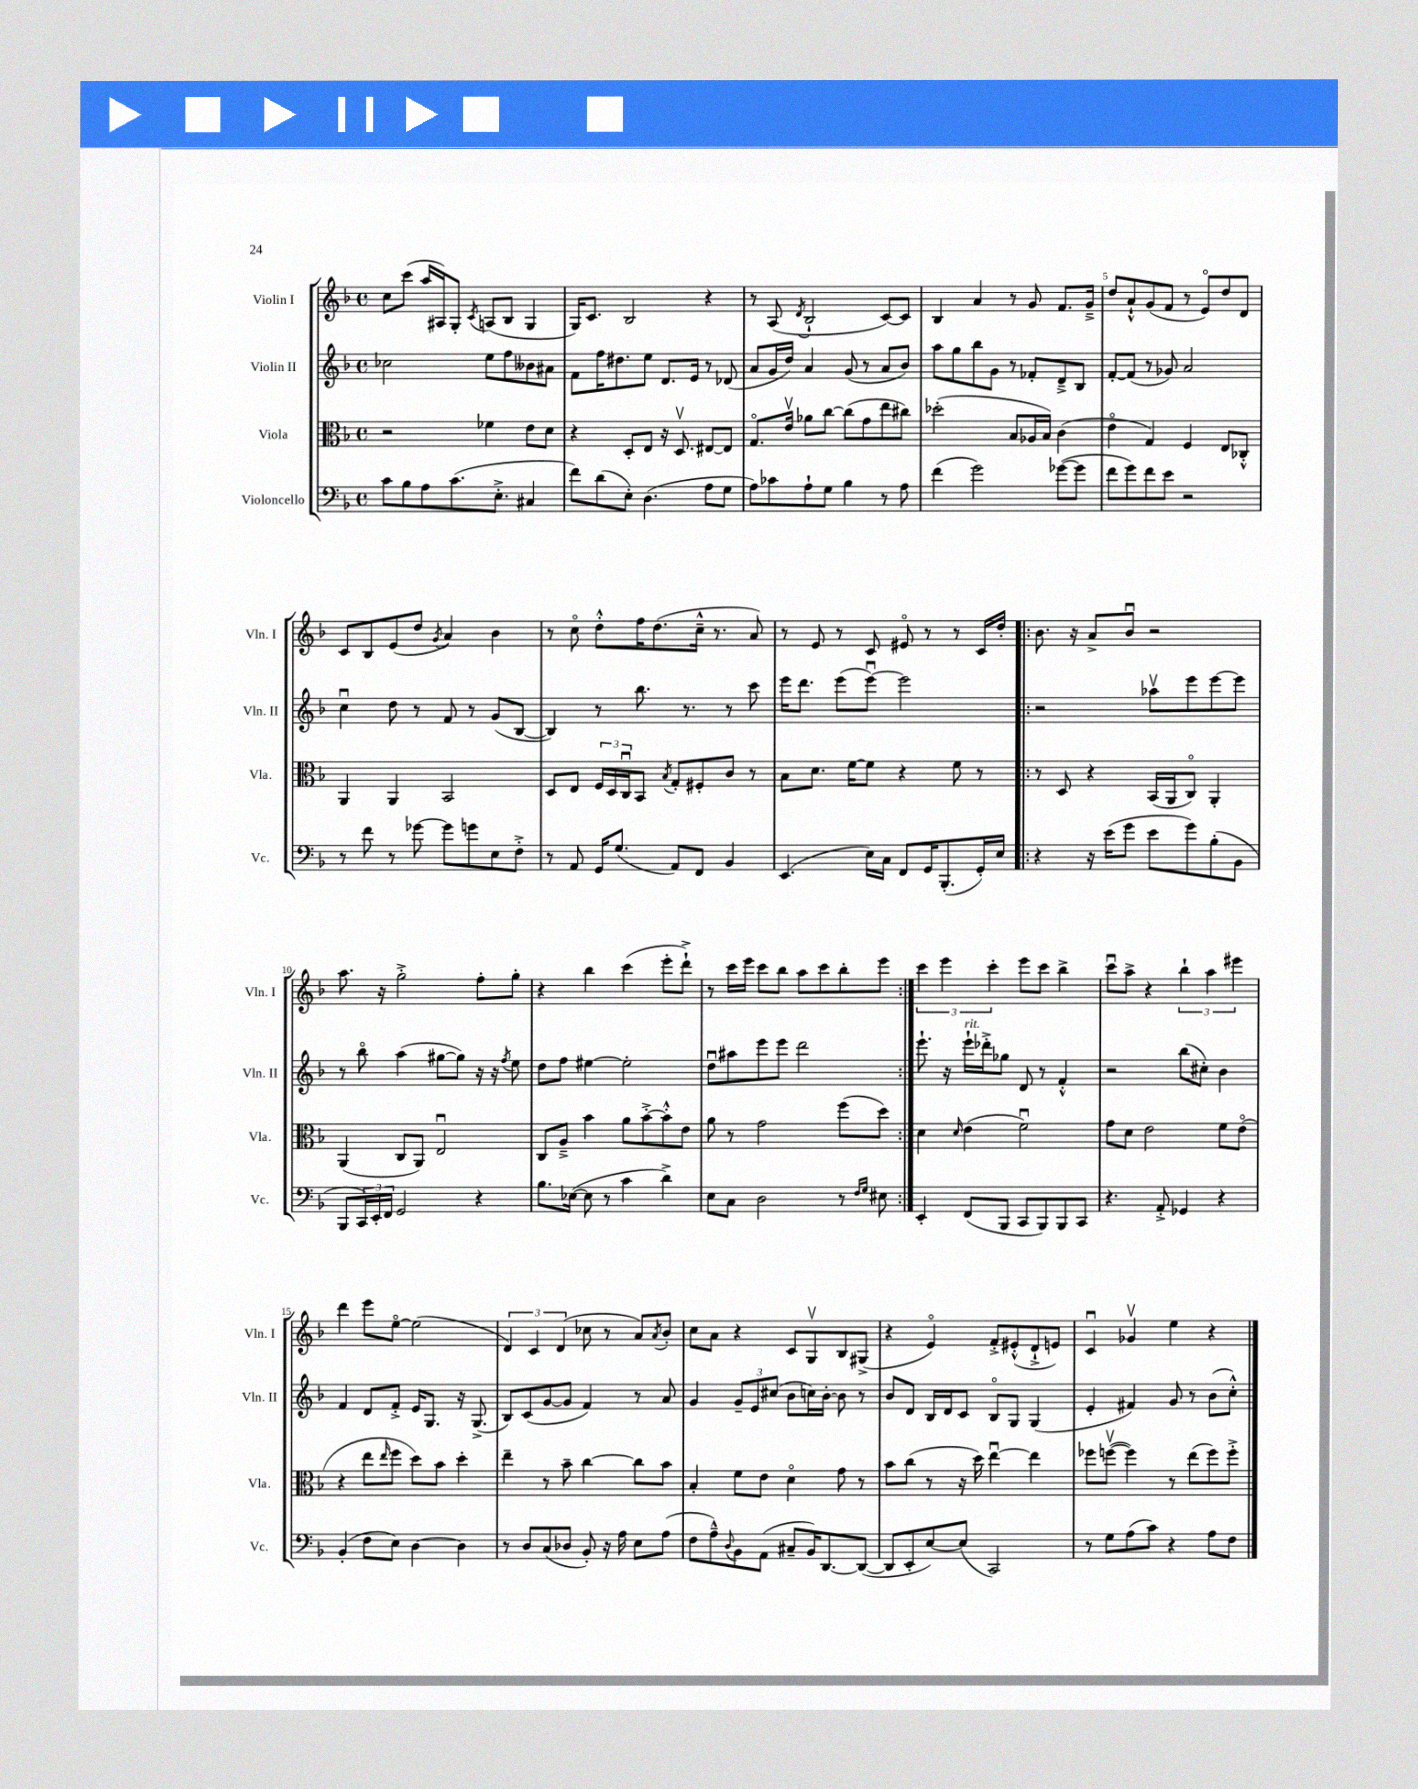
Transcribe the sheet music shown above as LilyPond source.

<<
\new StaffGroup <<
\new Staff = "s0" \with { instrumentName = "Violin I" shortInstrumentName = "Vln. I" } {
    \clef treble \key f \major \defaultTimeSignature \time 4/4
    c''8 c'''8( a''16 ais16) g8-. \acciaccatura { c'8 } a8( bes8 g4 |
    g16) c'8. bes2 r4 |
    r8 a8( \acciaccatura { d'8 } bes2-! c'8~) c'8 |
    bes4 a'4 r8 g'8 f'8. g'16---> |
    d''8 a'8-!-^ g'8( f'8 r8 e'8\flageolet) d''8 d'8 |
    c'8 bes8 e'8( d''8 \acciaccatura { g'8 } a'4) bes'4 |
    r8 c''8\flageolet d''8-.-^ f''16 d''8.( c''16---^ r8. a'8) |
    r8 e'8 r8 c'8 eis'8\flageolet r8 r8 c'16 d''16-. |
    \repeat volta 2 { bes'8. r16 a'8-> bes'8\downbow r2 |
    a''8. r16 g''2-.-> f''8-. g''8-. |
    r4 bes''4 c'''4( e'''8-. d'''8-!->) |
    r8 c'''16 e'''16 c'''8 bes''8 a''8 c'''8 bes''8-. e'''8 | }
    \tuplet 3/2 { c'''4 e'''4 c'''4-. } e'''8 c'''8 bes''4-> |
    c'''8\downbow a''8-> r4 \tuplet 3/2 { bes''4-! a''4 eis'''4 } |
    d'''4 e'''8 e''8~\flageolet e''2( |
    \tuplet 3/2 { d'4) c'4 d'4( } ces''8 r8 a'8) \acciaccatura { a'8 } bes'8-. |
    c''8 a'8 r4 c'8 g8\upbow bes8 gis8->( |
    r4 e'4\flageolet) f'8-.-> eis'8-.-^( d'8-!-> e'8) |
    c'4\downbow ges'4\upbow e''4 r4 \bar "|." |
}
\new Staff = "s1" \with { instrumentName = "Violin II" shortInstrumentName = "Vln. II" } {
    \clef treble \key f \major \defaultTimeSignature \time 4/4
    ces''2 e''8 f''8 beses'8 ais'8 |
    f'8 f''16 dis''8. e''8 d'8. e'16 r8 des'8( |
    a'8 g'16 d''16) a'4 g'8( r8 a'8 bes'8) |
    a''8 g''8 bes''8 g'8 r8 fes'8-. d'8---> bes8 |
    f'8~-. f'8( r8 ges'8) a'2 |
    c''4\downbow d''8 r8 f'8 r8 g'8( bes8~ |
    bes4) r8 bes''8. r8. r8 c'''8 |
    e'''16 d'''8. e'''8( e'''8~\downbow) e'''2 |
    \repeat volta 2 { r2 aes''8\upbow e'''8 e'''8~ e'''8 |
    r8 bes''8\flageolet a''4( gis''8~ gis''8) r16 r16 \acciaccatura { f''8 } e''8 |
    d''8 f''8 eis''4~ eis''2-. |
    d''8\downbow ais''8 e'''8 e'''8 d'''2 | }
    e'''8.-! r16 e'''16-!^\markup { \italic "rit." } des'''16-.-> ges''8 d'8 r8 f'4-.-^ |
    r2 bes''8( cis''8-.) bes'4 |
    f'4 d'8 f'8-.-> e'16 g8. r16 g8.->( |
    bes8) c'8( g'8~ g'8 f'4) r8 a'8 |
    g'4 \tuplet 3/2 { g'8-- e'8 cis''8( } bes'8 c''16) bes'16~-. bes'8 r8 |
    bes'8 d'8 bes16 d'16 c'8 bes8\flageolet g8 g4( |
    e'4-. fis'4) g'8 r8 bes'8( c''8-.-^) \bar "|." |
}
\new Staff = "s2" \with { instrumentName = "Viola" shortInstrumentName = "Vla." } {
    \clef alto \key f \major \defaultTimeSignature \time 4/4
    r2 fes'4 e'8 d'8 |
    r4 d8-. e8 r16 d8.\upbow eis8~ eis8 |
    g8.\flageolet e'16\upbow aes'8 c''8~ c''8( g'8 e''8 cis''8) |
    des''2-.( bes8 aes16 bes16) c'4( |
    e'4\flageolet g4) f4 e8 ces8-.-^ |
    a,4 a,4 bes,2 |
    d8 e8 \tuplet 3/2 { f16 d16 c16\downbow } bes,8 \acciaccatura { bes8 } g8-. fis8-. c'8 r8 |
    bes8 d'8. f'16~ f'8 r4 f'8 r8 |
    \repeat volta 2 { r8 d8 r4 bes,16( a,16 c8\flageolet) a,4-. |
    a,4( c8 a,8) e2\downbow |
    c8 a8---> bes'4 a'8 bes'8~-.-> bes'8-.-^ e'8 |
    a'8 r8 g'2 f''8( d''8) | }
    d'4 \grace { d'16 } e'4( f'2\downbow) |
    g'8 d'8 e'2 f'8 e'8\flageolet( |
    r4 e''8 \grace { e''16 } f''8 d''8) bes'8 d''4-. |
    e''4-- r8 bes'8-- c''4~ c''8 bes'8 |
    bes4-. f'8 e'8 d'4\flageolet g'8 r8 |
    bes'8 c''8( r8 r16 d''16) e''4~\downbow e''4 |
    fes''8 f''8~\upbow( f''4) r8 e''8( f''8) f''8-.-> \bar "|." |
}
\new Staff = "s3" \with { instrumentName = "Violoncello" shortInstrumentName = "Vc." } {
    \clef bass \key f \major \defaultTimeSignature \time 4/4
    c'8 bes8 a8 c'8.( e8.-.-> cis4 |
    f'8) d'8( e8-.) d4.( a8 g8 |
    a8) ces'8 a8-! g8 bes4 r8 a8 |
    f'4( g'2) ges'8~( ges'8 |
    f'8 g'8) f'8 e'8 r2 |
    r8 f'8 r8 ges'8~ ges'8 g'8 e8 f8-.-> |
    r8 a,8 g,16 g8.( a,8) f,8 bes,4 |
    e,4.( e16) c16 f,8 g,16 bes,,8.-.( g,16-.) e16 |
    \repeat volta 2 { r4 r16 e'16( g'8 e'8 g'8) bes8-.( bes,8 |
    bes,,8 \tuplet 3/2 { c,16) e,16-. f,16 } g,2 r4 |
    bes8. ees16~( ees8 r8 c'4 d'4->) |
    e8 c8 d2 r8 \grace { f16 g16 } eis8 | }
    e,4-. f,8( bes,,8 c,8 bes,,8) bes,,8 c,8 |
    r4. a,8-.-> ges,4 r4 |
    bes,4-.( f8 e8) d4~ d4 |
    r8 d8 c8( des8 bes,8-.) r16 a16 e8 a8( |
    f8 a8---^) \appoggiatura { d8 } bes,8 a,8( cis8-- bes,16) d,8.~ d,8~( |
    d,8 e,8-. e8~) e8( c,2) |
    r8 g8 a8( c'8) r4 a8 f8 \bar "|." |
}
>>
>>
\layout { \context { \Score \override BarNumber.break-visibility = ##(#f #t #t) barNumberVisibility = #(every-nth-bar-number-visible 5) } }
